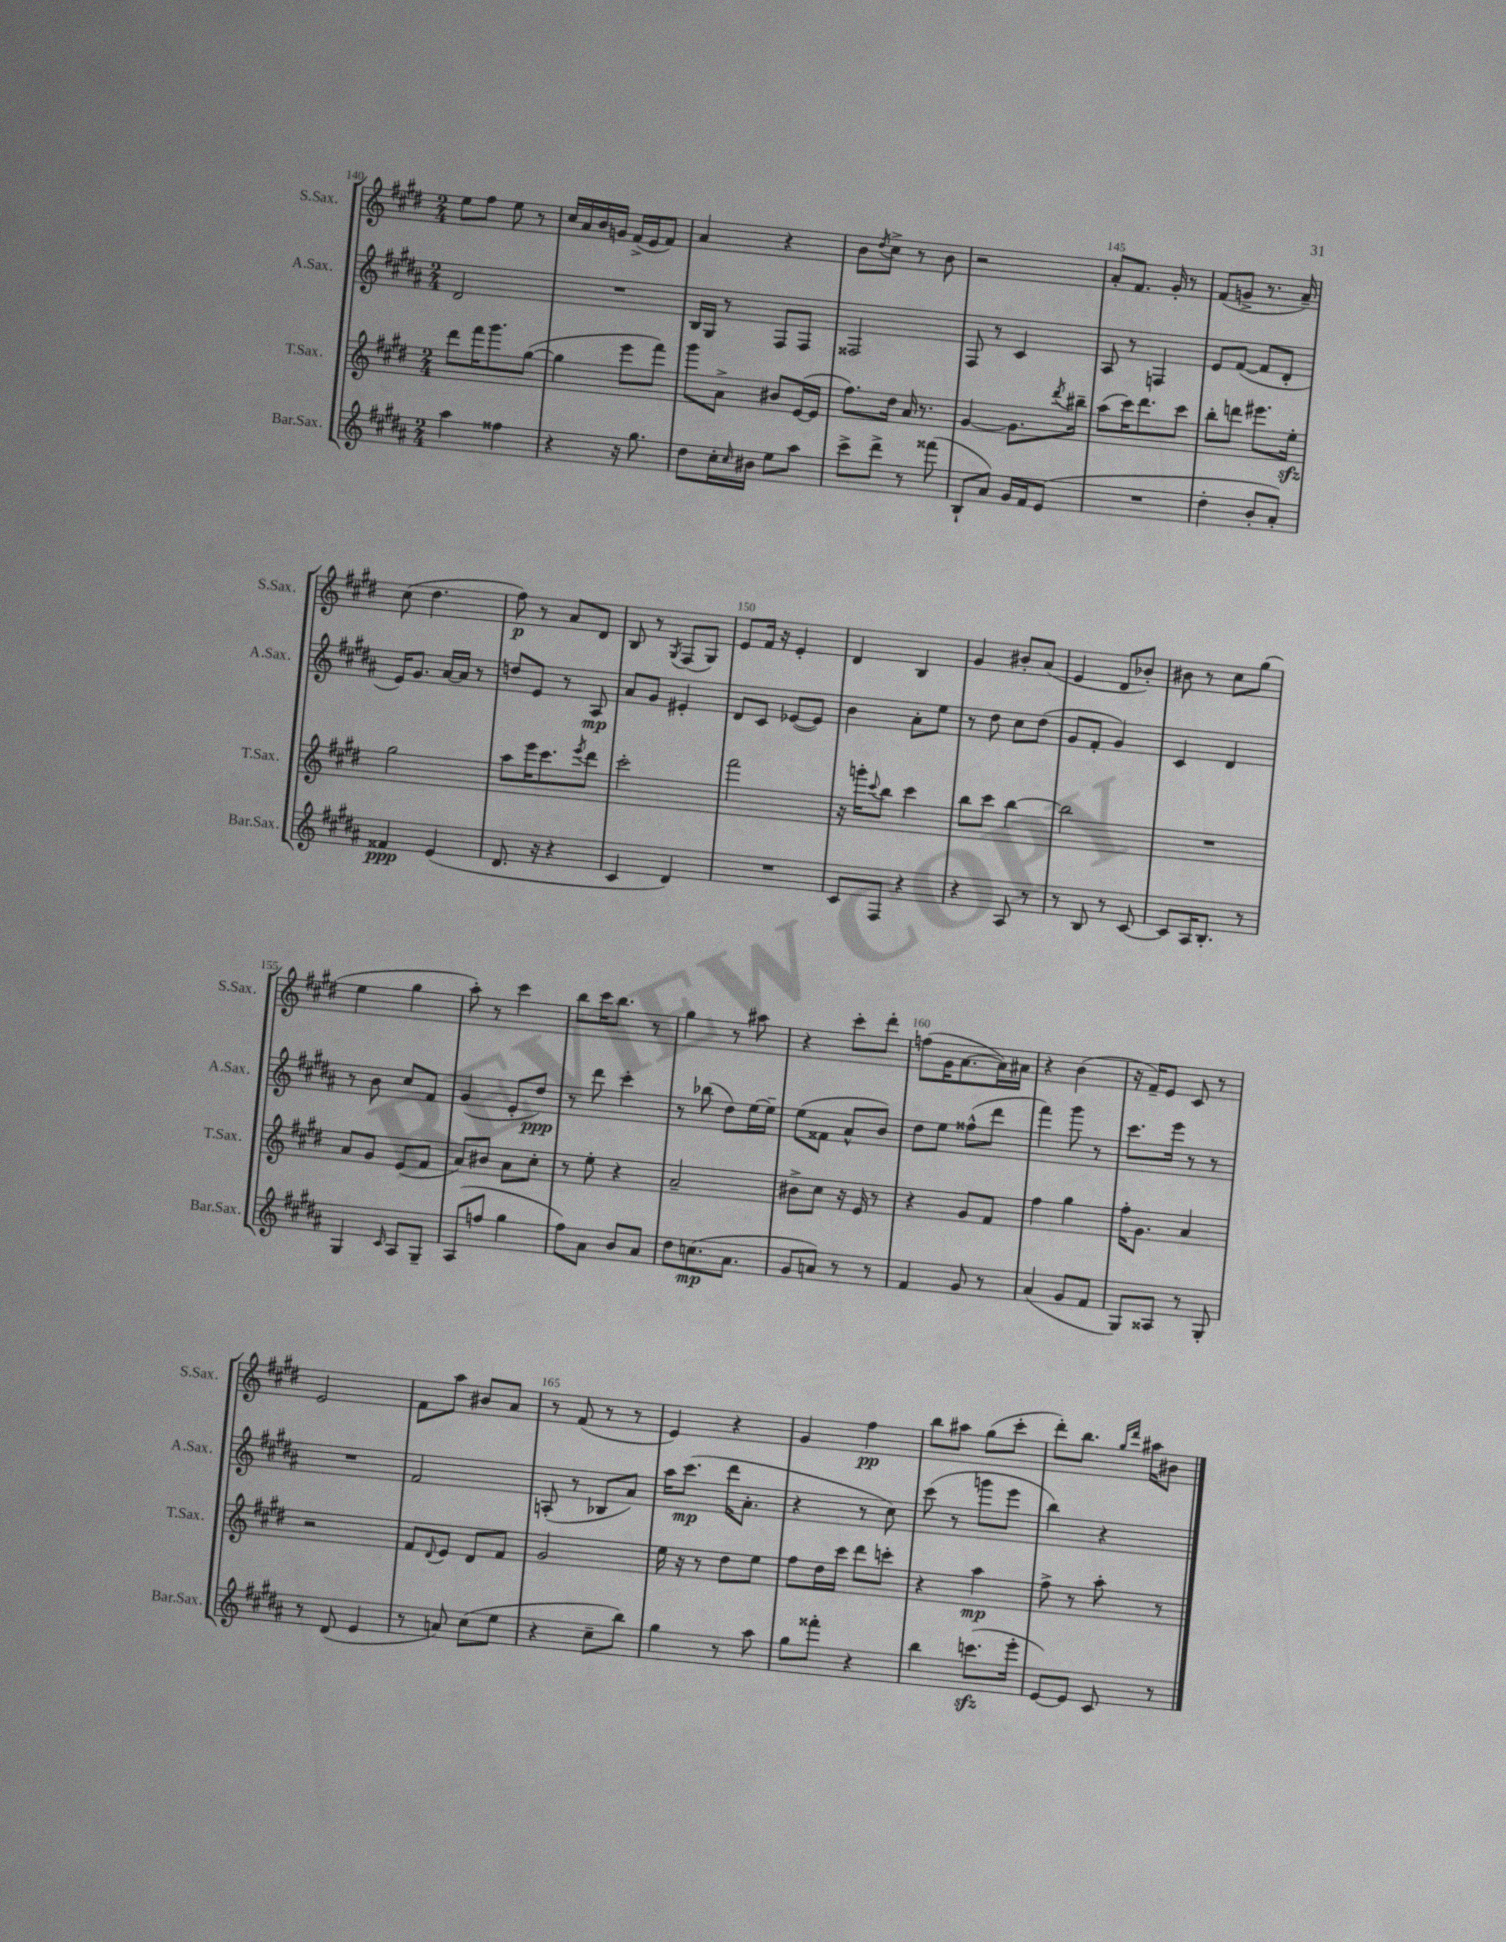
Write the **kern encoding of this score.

**kern	**dynam	**kern	**dynam	**kern	**dynam	**kern	**dynam
*part4	*part4	*part3	*part3	*part2	*part2	*part1	*part1
*staff4	*staff4	*staff3	*staff3	*staff2	*staff2	*staff1	*staff1
*I"Bar.Sax.	*	*I"T.Sax.	*	*I"A.Sax.	*	*I"S.Sax.	*
*I'Bar.Sax.	*	*I'T.Sax.	*	*I'A.Sax.	*	*I'S.Sax.	*
*clefG2	*	*clefG2	*	*clefG2	*	*clefG2	*
*k[f#c#g#d#a#]	*	*k[f#c#g#d#]	*	*k[f#c#g#d#a#]	*	*k[f#c#g#d#]	*
*M2/4	*	*M2/4	*	*M2/4	*	*M2/4	*
=140	=140	=140	=140	=140	=140	=140	=140
4aa#\	.	8ddd#\L	.	2d#/	.	8ee\L	.
.	.	16fff#\K	.	.	.	8ff#\J	.
.	.	8.ggg#\	.	.	.	.	.
4ff##X\	.	.	.	.	.	8ee\	.
.	.	([8gg#\J	.	.	.	8r	.
=141	=141	=141	=141	=141	=141	=141	=141
4r	.	4gg#\]	.	2r	.	16cc#/LL	.
.	.	.	.	.	.	16a/	.
.	.	.	.	.	.	16b/	.
.	.	.	.	.	.	16gn/JJ	.
16r	.	8eee\L	.	.	.	(16f#^/LL	.
8.gg#\	.	.	.	.	.	16e/J	.
.	.	8fff#\J)	.	.	.	8f#/J)	.
=142	=142	=142	=142	=142	=142	=142	=142
8dd#\L	.	8ggg#\L	.	16B/LL	.	4a/	.
.	.	.	.	16G#/JJ	.	.	.
16cc#'\L	.	8a^\J	.	8r	.	.	.
16qqcc#/	.	.	.	.	.	.	.
16b#X\JJ	.	.	.	.	.	.	.
8ee\L	.	8b#X/L	.	8F#/L	.	4r	.
8aa#\J	.	([16e/L	.	8F#/J	.	.	.
.	.	16e/JJ]	.	.	.	.	.
=143	=143	=143	=143	=143	=143	=143	=143
8ccc#^\L	.	8.ff#\L)	.	2F##X/	.	8b\L	.
.	.	.	.	.	.	8qdd#/	.
8ddd#^\J	.	.	.	.	.	8cc#^\J	.
.	.	16dd#\Jk	.	.	.	.	.
8r	.	16a/	.	.	.	8r	.
.	.	8.r	.	.	.	.	.
(8fff##X\	.	.	.	.	.	8b\	.
=144	=144	=144	=144	=144	=144	=144	=144
8B`/L	.	[4g#/	.	8F#/	.	2r	.
8a#/J)	.	.	.	8r	.	.	.
16g#/LL	.	8.g#\L]	.	4c#/	.	.	.
16f#/J	.	.	.	.	.	.	.
(8e/J	.	.	.	.	.	.	.
.	.	8qddd#/	.	.	.	.	.
.	.	16bb#X~\Jk	.	.	.	.	.
=145	=145	=145	=145	=145	=145	=145	=145
2r	.	(8aa\L	.	8A#/	.	8a'/L	.
.	.	16ccc#\K)	.	8r	.	8.f#/J	.
.	.	8.ddd#\	.	.	.	.	.
.	.	.	.	4Fn/	.	.	.
.	.	.	.	.	.	16g#'/	.
.	.	8ccc#\J	.	.	.	8r	.
=146	=146	=146	=146	=146	=146	=146	=146
4dd#'\	.	8bb'\L	.	8e/L	.	(8f#/L	.
.	.	8dddn\J	.	([8f#/J	.	8gn^/J	.
8b'/L	.	8.eee#X\L	.	8f#/L]	.	8.r	.
8a#'/J)	.	.	.	8d#'/J	.	.	.
.	.	16eezz'\Jk	.	.	.	16a~/)	.
!!LO:LB:g=z
=147	=147	=147	=147	=147	=147	=147	=147
4f##X/	ppp	2gg#\	.	16e/KL)	.	(8cc#\	.
.	.	.	.	8.g#/J	.	.	.
.	.	.	.	.	.	4.dd#\	.
(4e/	.	.	.	[16a#/LL	.	.	.
.	.	.	.	16a#/JJ]	.	.	.
.	.	.	.	8r	.	.	.
=148	=148	=148	=148	=148	=148	=148	=148
8.d#/	.	8aa\L	.	8ddn/L	.	8ff#\)	p
.	.	16eee\K	.	8e/J	.	8r	.
16r	.	8.ccc#\	.	.	.	.	.
4r	.	.	.	8r	.	8a/L	.
.	.	8qeee/	.	.	.	.	.
.	.	8ddd#\J	.	8A#/	mp	8d#/J	.
=149	=149	=149	=149	=149	=149	=149	=149
4c#/	.	2ccc#'\	.	8a#/L	.	8B/	.
.	.	.	.	8g#/J	.	8r	.
.	.	.	.	.	.	8qG#/	.
4d#/)	.	.	.	4e#X'/	.	(8F#/L	.
.	.	.	.	.	.	8G#/J)	.
=150	=150	=150	=150	=150	=150	=150	=150
2r	.	2fff#\	.	8d#/L	.	8e/L	.
.	.	.	.	8c#/J	.	16f#/Jk	.
.	.	.	.	.	.	16r	.
.	.	.	.	([8e-X/L	.	4e'/	.
.	.	.	.	8e-/J])	.	.	.
=151	=151	=151	=151	=151	=151	=151	=151
8c#/L	.	16r	.	4b\	.	4d#/	.
.	.	16gggn'\KL	.	.	.	.	.
.	.	8qqccc#/	.	.	.	.	.
8F#/J	.	8bb\J	.	.	.	.	.
4r	.	4ccc#\	.	8a#'\L	.	4B/	.
.	.	.	.	8ee\J	.	.	.
=152	=152	=152	=152	=152	=152	=152	=152
4r	.	8bb\L	.	8r	.	4g#/	.
.	.	8ccc#\J	.	8dd#\	.	.	.
8A#/	.	[4bb\	.	8cc#\L	.	8b#X'/L	.
8r	.	.	.	(8dd#\J	.	(8a/J	.
=153	=153	=153	=153	=153	=153	=153	=153
8r	.	2bb\]	.	8g#/L	.	4e/	.
8B/	.	.	.	8f#'/J	.	.	.
8r	.	.	.	4g#/)	.	8d#/L	.
[8c#/	.	.	.	.	.	8b-X'/J)	.
=154	=154	=154	=154	=154	=154	=154	=154
8c#/L]	.	2r	.	4c#/	.	8b#X\	.
16A#/K	.	.	.	.	.	8r	.
8.B'/J	.	.	.	.	.	.	.
.	.	.	.	4d#/	.	8cc#\L	.
8r	.	.	.	.	.	(8gg#\J	.
!!LO:LB:g=z
=155	=155	=155	=155	=155	=155	=155	=155
4G#/	.	8a/L	.	8r	.	4ee\	.
.	.	8g#/J	.	8b\	.	.	.
16qqc#/	.	.	.	.	.	.	.
8A#/L	.	(8e/L	.	8cc#/L	.	4gg#\	.
8G#~/J	.	8f#/J	.	8f#/J	.	.	.
=156	=156	=156	=156	=156	=156	=156	=156
(8A#/L	.	8a/L)	.	(4g#/	.	8aa'\)	.
8ffn/J	.	8b#X/J	.	.	.	8r	.
4gg#\	.	8a\L	.	8e'/L	.	4ccc#\	.
.	.	8cc#'\J	.	8dd#/J)	ppp	.	.
=157	=157	=157	=157	=157	=157	=157	=157
8ff#\L)	.	8r	.	8r	.	8bb\L	.
8a#\J	.	8ee'\	.	8ddd#\	.	16ccc#\K	.
.	.	.	.	.	.	8.bb\J	.
8b/L	.	4r	.	4ccc#'\	.	.	.
8a#/J	.	.	.	.	.	8r	.
=158	=158	=158	=158	=158	=158	=158	=158
8dd#\L	.	2a~/	.	8r	.	4gg#\	.
(8.ccn\	mp	.	.	(8bb-X\	.	.	.
.	.	.	.	8dd#\L)	.	8r	.
8.a#\J	.	.	.	.	.	.	.
.	.	.	.	[16ee\L	.	8aa#X\	.
.	.	.	.	16ee~\JJ]	.	.	.
=159	=159	=159	=159	=159	=159	=159	=159
8g#/L	.	8b#X^\L	.	(8ee\L	.	4r	.
8an/J)	.	8cc#\J	.	8f##X\J	.	.	.
8r	.	16r	.	8a#^^/L	.	8ccc#'\L	.
.	.	16e/	.	.	.	.	.
8r	.	8r	.	8b/J)	.	8ddd#'\J	.
=160	=160	=160	=160	=160	=160	=160	=160
4f#/	.	4r	.	8dd#\L	.	(8ffn\L	.
.	.	.	.	8ee\J	.	16g#\K	.
.	.	.	.	.	.	[8.a\	.
8g#/	.	8g#/L	.	(8ff##X^^\L	.	.	.
8r	.	8f#/J	.	8ddd#\J	.	16a\L])	.
.	.	.	.	.	.	16a#X\JJ	.
=161	=161	=161	=161	=161	=161	=161	=161
(4a#/	.	4ff#\	.	4fff#\)	.	4r	.
8g#/L	.	4gg#\	.	8ggg#\	.	(4b\	.
8f#/J	.	.	.	8r	.	.	.
=162	=162	=162	=162	=162	=162	=162	=162
8G#/L)	.	16ff#'\KL	.	8.ccc#\L	.	16r	.
.	.	8.g#\J	.	.	.	16f#~/KL)	.
8A##X/J	.	.	.	.	.	8e/J	.
.	.	.	.	16eee\Jk	.	.	.
8r	.	4a/	.	8r	.	8c#/	.
8G#'/	.	.	.	8r	.	8r	.
!!LO:LB:g=z
=163	=163	=163	=163	=163	=163	=163	=163
8r	.	2r	.	2r	.	2e/	.
(8d#/	.	.	.	.	.	.	.
4e/	.	.	.	.	.	.	.
=164	=164	=164	=164	=164	=164	=164	=164
8r	.	8f#/L	.	2f#/	.	8f#\L	.
.	.	8qqd#/	.	.	.	.	.
8an/)	.	8e/J	.	.	.	8aa\J	.
(8cc#\L	.	8d#/L	.	.	.	8b#X/L	.
8ee\J	.	8f#/J	.	.	.	8a/J	.
=165	=165	=165	=165	=165	=165	=165	=165
4r	.	2g#/	.	(8An'/	.	8r	.
.	.	.	.	8r	.	(8f#/	.
8cc#~\L	.	.	.	8B-X/L	.	8r	.
8bb\J)	.	.	.	8a#/J)	.	8r	.
=166	=166	=166	=166	=166	=166	=166	=166
4gg#\	.	16ee\	.	16aa#\KL	.	4e/)	.
.	.	16r	.	(8.ccc#\J	mp	.	.
.	.	8r	.	.	.	.	.
8r	.	8dd#\L	.	16ddd#\KL	.	4r	.
.	.	.	.	8.a#'\J	.	.	.
8aa#\	.	8ee\J	.	.	.	.	.
=167	=167	=167	=167	=167	=167	=167	=167
8gg#\L	.	8ff#\L	.	4r	.	4g#/	.
8fff##X'\J	.	16dd#\L	.	.	.	.	.
.	.	16ccc#\JJ	.	.	.	.	.
4r	.	8ddd#\L	.	8r	.	4ff#\	pp
.	.	8cccn'\J	.	8cc#\)	.	.	.
=168	=168	=168	=168	=168	=168	=168	=168
4bb\	.	4r	.	(8ccc#\	.	8bb\L	.
.	.	.	.	8r	.	8aa#X\J	.
(8.cccnzz\L	.	4aa\	mp	8gggn\L	.	(8gg#\L	.
.	.	.	.	8eee\J	.	8ccc#'\J	.
16eee'\Jk	.	.	.	.	.	.	.
=169	=169	=169	=169	=169	=169	=169	=169
[8e/L)	.	8ff#^\	.	4bb\)	.	8ddd#'\L)	.
8e/J]	.	8r	.	.	.	8.bb\J	.
8c#/	.	8aa'\	.	4r	.	.	.
.	.	.	.	.	.	16qqgg#/LL	.
.	.	.	.	.	.	16qqddd#/JJ	.
.	.	.	.	.	.	16aa#X\KL	.
8r	.	8r	.	.	.	8b#X\J	.
==	==	==	==	==	==	==	==
*-	*-	*-	*-	*-	*-	*-	*-
